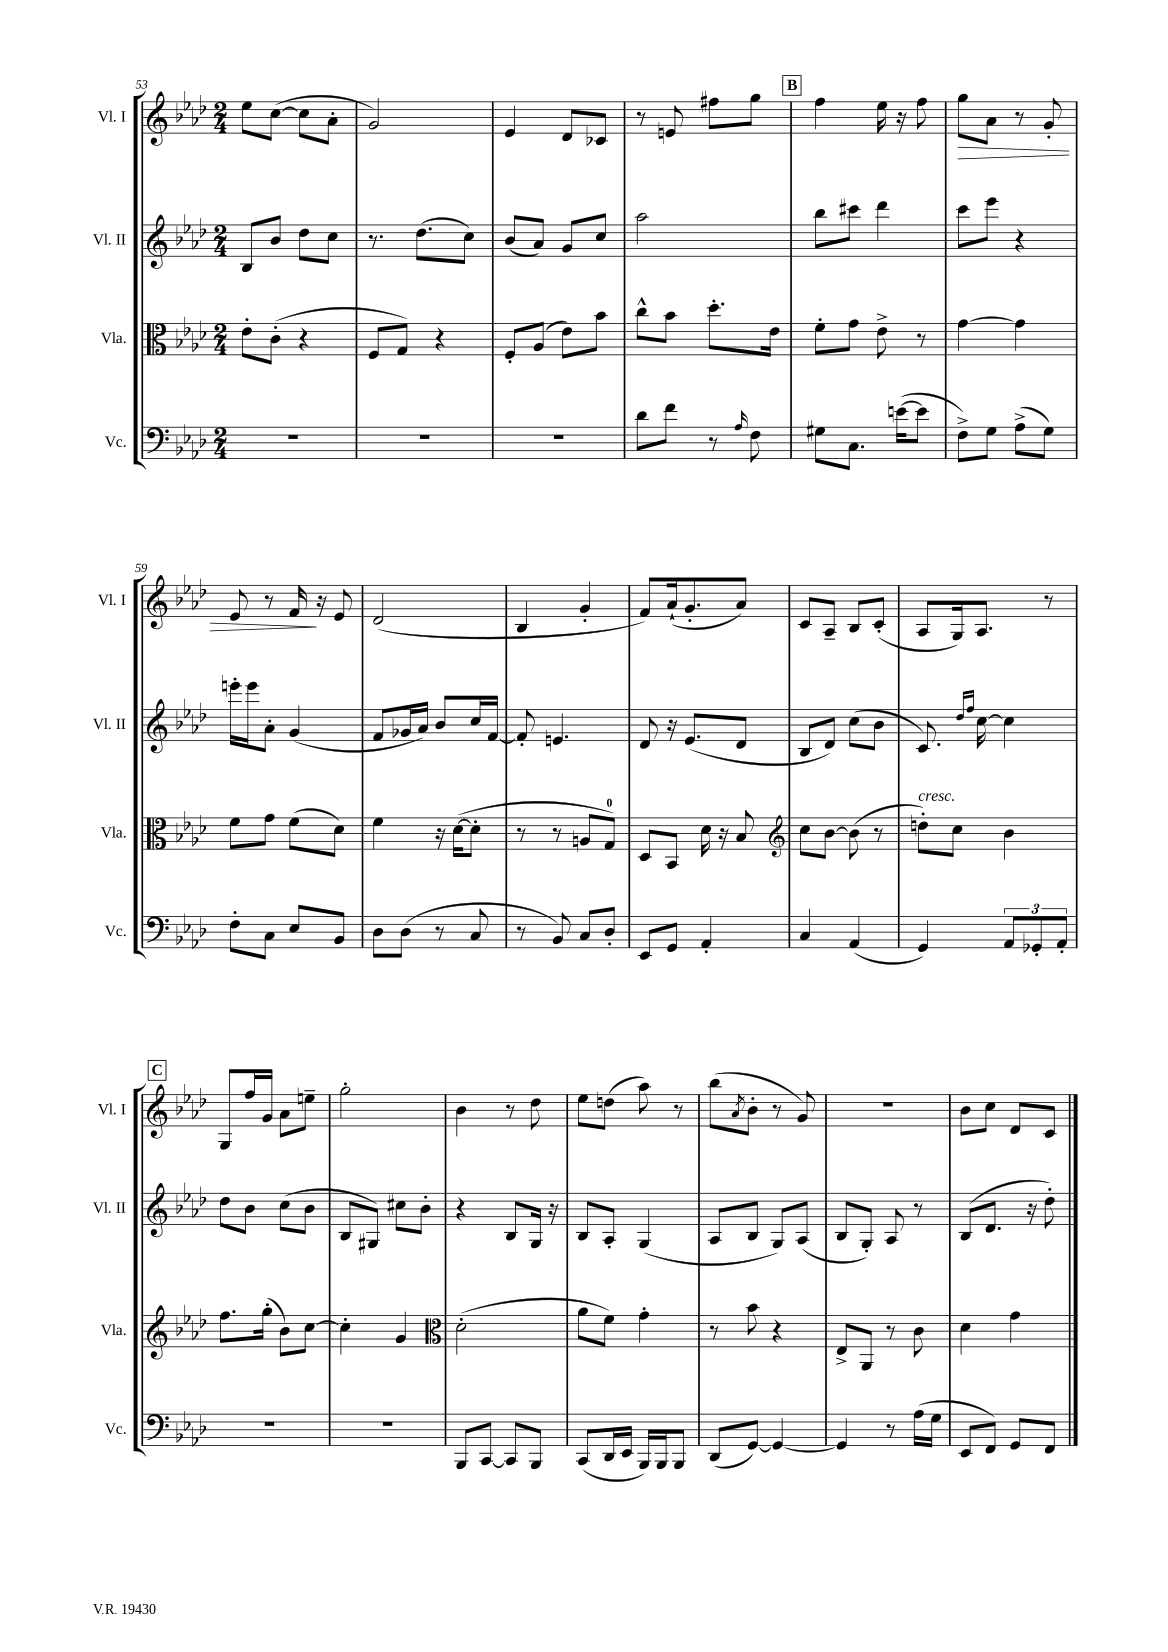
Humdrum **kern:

**kern	**kern	**kern	**kern
*staff4	*staff3	*staff2	*staff1
*clefF4	*clefC3	*clefG2	*clefG2
*k[b-e-a-d-]	*k[b-e-a-d-]	*k[b-e-a-d-]	*k[b-e-a-d-]
*M2/4	*M2/4	*M2/4	*M2/4
2r	8e-'	8B-	8ee-
.	(8c'	8b-	([8cc
.	4r	8dd-	8cc]
.	.	8cc	8a-'
=	=	=	=
2r	8F	8.r	2g)
.	8G)	.	.
.	.	(8.dd-	.
.	4r	.	.
.	.	8cc)	.
=	=	=	=
2r	8F'	(8b-	4e-
.	(8A-	8a-)	.
.	8e-)	8g	8d-
.	8b-	8cc	8c-
=	=	=	=
8d-	8cc^^	2aa-	8r
8f	8b-	.	8e
8r	8.dd-'	.	8ff#
16qqA-	.	.	.
8F	.	.	8gg
.	16e-	.	.
=	=	=	=
8G#	8f'	8bb-	4ff
8.C	8g	8ccc#	.
.	8e-^	4ddd-	16ee-
([16e	.	.	16r
8e]	8r	.	8ff
=	=	=	=
8F^)	[4g	8ccc	8gg
8G	.	8eee-	8a-
(8A-^	4g]	4r	8r
8G)	.	.	8g'
=	=	=	=
8F'	8f	16eee'	8e-
.	.	16eee	.
8C	8g	8a-'	8r
8E-	(8f	(4g	16f
.	.	.	16r
8BB-	8d-)	.	8e-
=	=	=	=
8D-	4f	8f	(2d-
(8D-	.	16g-	.
.	.	16a-)	.
8r	16r	8b-	.
.	([16d-	.	.
8C	8d-']	16cc	.
.	.	[16f	.
=	=	=	=
8r	8r	8f']	4B-
8BB-)	8r	4.e	.
8C	8A	.	4g'
8D-'	8G)	.	.
=	=	=	=
8EE-	8D-	8d-	8f)
8GG	8BB-	16r	(16a-`
.	.	(8.e-	8.g'
4AA-'	16d-	.	.
.	16r	.	.
.	8B-	8d-	8a-)
=	=	=	=
*	*clefG2	*	*
4C	8cc	8B-	8c
.	[8b-	8d-)	8A-~
(4AA-	(8b-]	(8cc	8B-
.	8r	8b-	(8c'
=	=	=	=
4GG)	8dd')	8.c)	8A-
.	8cc	.	16G)
.	.	16qqdd-	.
.	.	16qqff	.
.	.	[16cc	8.A-
12AA-	4b-	4cc]	.
12GG-'	.	.	.
.	.	.	8r
12AA-'	.	.	.
=	=	=	=
2r	8.ff	8dd-	8G
.	.	8b-	16ff
.	(16gg'	.	16g
.	8b-)	(8cc	8a-
.	[8cc	8b-	8ee~
=	=	=	=
2r	4cc']	8B-	2gg'
.	.	8G#)	.
.	4g	8cc#	.
.	.	8b-'	.
=	=	=	=
*	*clefC3	*	*
8BBB-	(2d-'	4r	4b-
[8CC	.	.	.
8CC]	.	8B-	8r
8BBB-	.	16G	8dd-
.	.	16r	.
=	=	=	=
(8CC	8a-	8B-	8ee-
16DD-	8f)	8A-'	(8dd
16EE-	.	.	.
16BBB-)	4g'	(4G	8aa-)
16BBB-	.	.	.
8BBB-	.	.	8r
=	=	=	=
(8DD-	8r	8A-	(8bb-
.	.	.	8qa-
[8GG)	8b-	8B-	8b-'
4GG_	4r	8G)	8r
.	.	(8A-	8g)
=	=	=	=
4GG]	8E-^	8B-	2r
.	8AA-	8G')	.
8r	8r	8A-	.
(16A-	8c	8r	.
16G	.	.	.
=	=	=	=
8EE-	4d-	(8B-	8b-
8FF)	.	8.d-	8cc
8GG	4g	.	8d-
.	.	16r	.
8FF	.	8dd-')	8c
==	==	==	==
*-	*-	*-	*-
